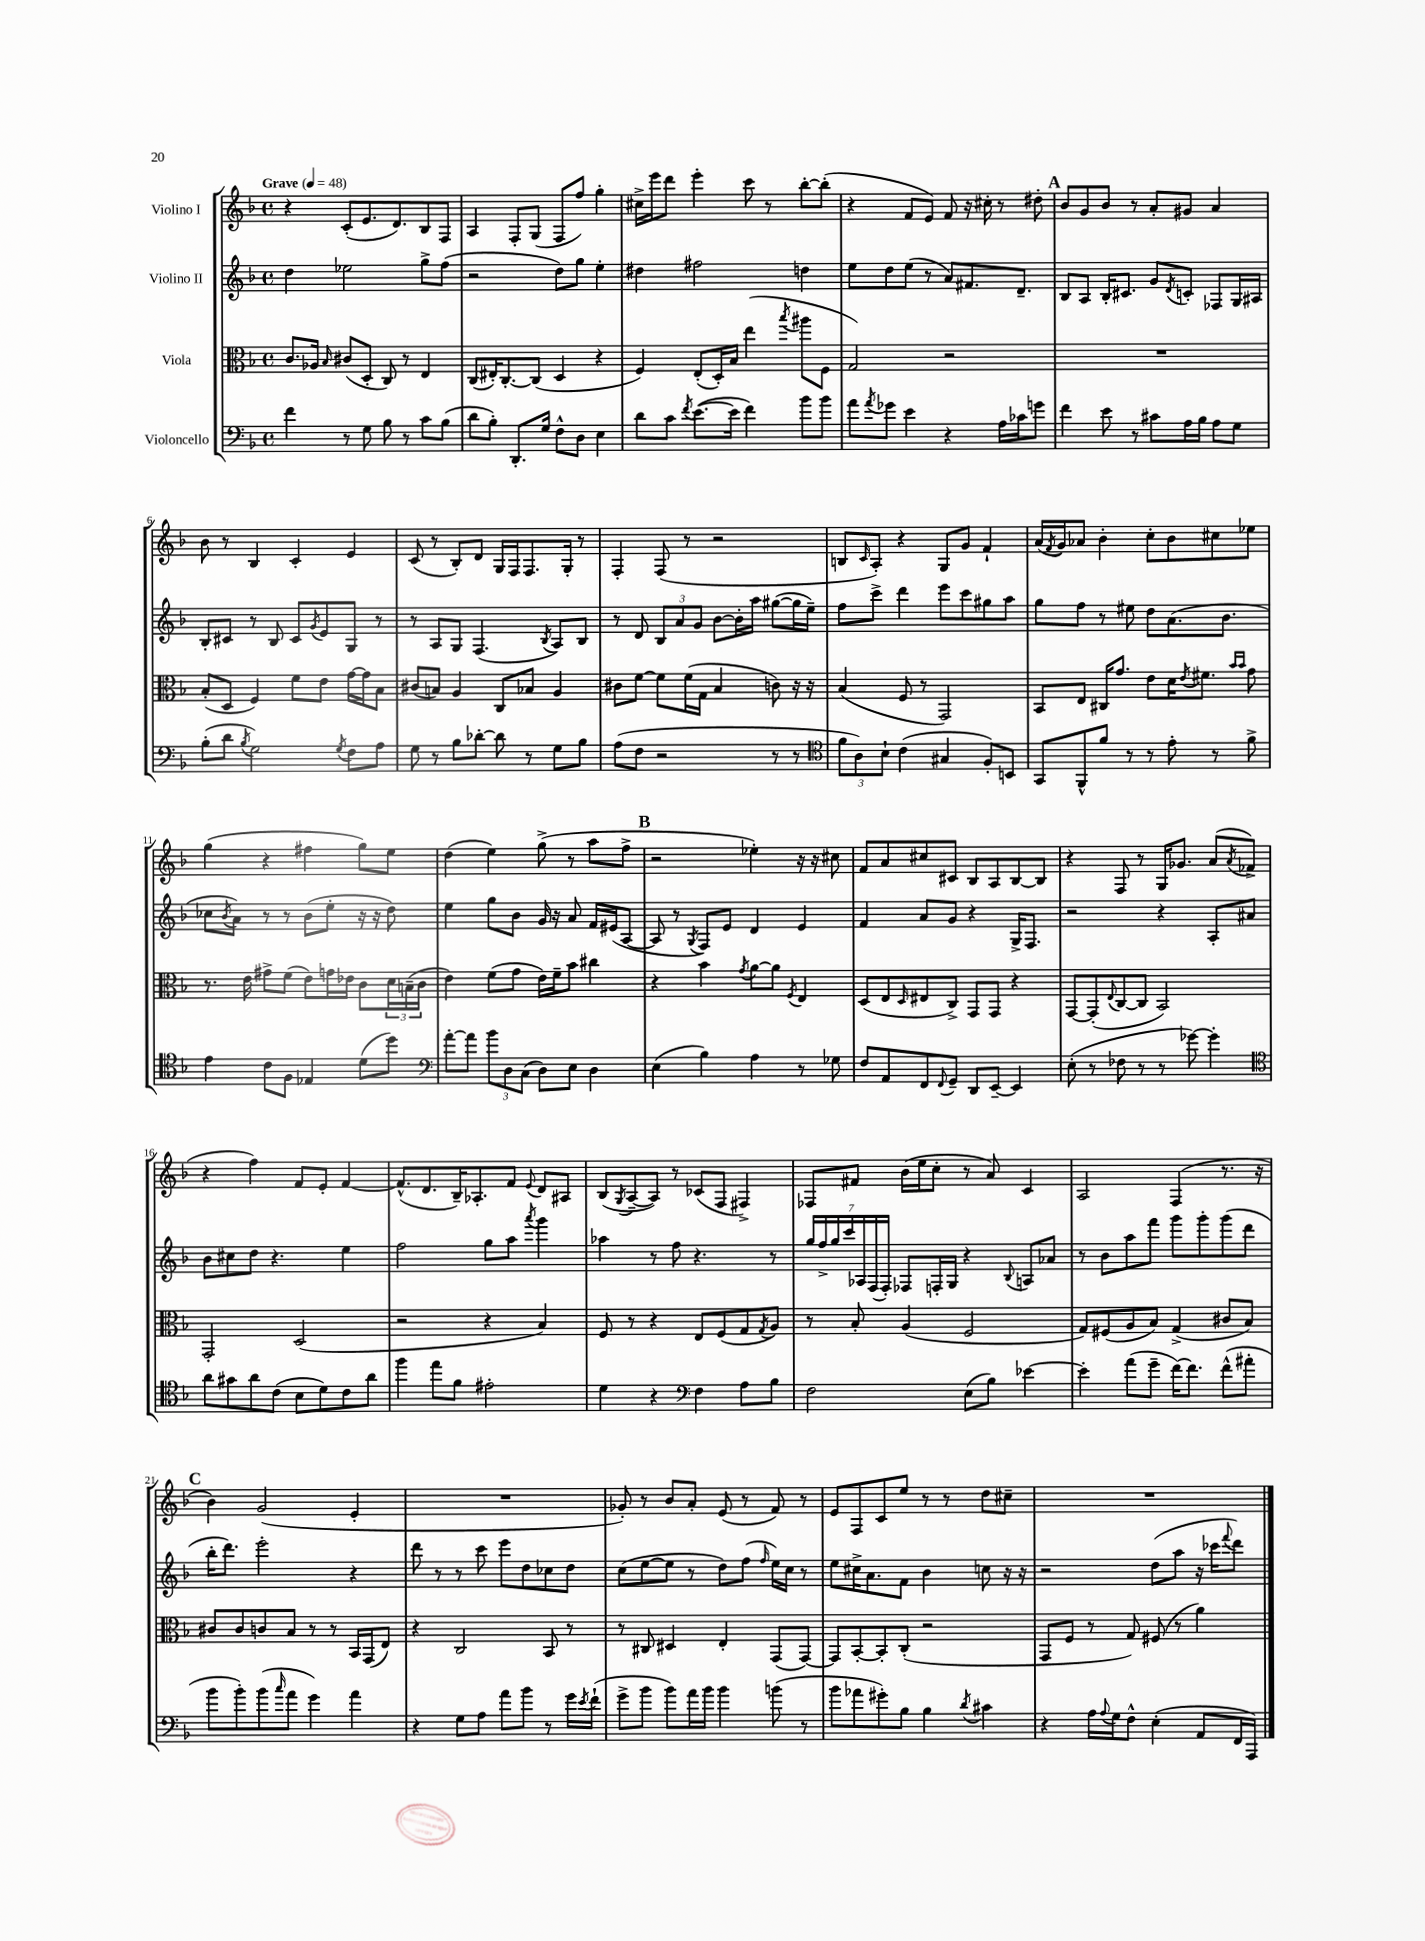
<<
\new StaffGroup <<
\new Staff = "s0" \with { instrumentName = "Violino I" } {
    \clef treble \key f \major \defaultTimeSignature \time 4/4 \tempo "Grave" 4 = 48
    r4 c'8-.( e'8. d'8.) bes8 f8 |
    a4 f8-. g8( f8 f''8) g''4-. |
    cis''16-> e'''16 d'''8 e'''4-. c'''8 r8 bes''8~-. bes''8-.( |
    r4 f'8 e'8) f'8 r16 cis''16-. r8 dis''8-. |
    \mark \markup { \bold "A" } bes'8 g'8 bes'8 r8 a'8-. gis'8 a'4 |
    bes'8 r8 bes4 c'4-. e'4 |
    c'8( r8 bes8-.) d'8 g16 f16 f8. g16-. r8 |
    f4-. f8( r8 r2 |
    b8 \grace { c'16 } a8-.) r4 g8 g'8 f'4-! |
    a'16( \acciaccatura { f'8 } g'16) aes'8 bes'4-. c''8-. bes'8 cis''8 ees''8 |
    g''4( r4 fis''4 g''8) e''8 |
    d''4( e''4) g''8->( r8 a''8 f''8-> |
    \mark \markup { \bold "B" } r2 ees''4-.) r16 r16 cis''8 |
    f'8 a'8 cis''8 cis'8 bes8 a8 bes8~ bes8 |
    r4 f8 r8 g16 ges'8. a'8( \acciaccatura { a'8 } fes'8-> |
    r4 f''4) f'8 e'8-. f'4~ |
    f'8.-^( d'8. bes16--) aes8.-. f'8 \appoggiatura { e'8 } d'8 ais8 |
    bes8( \acciaccatura { g8 } a8~-- a8) r8 ces'8( f8 fis4->) |
    fes8 fis'8 bes'16( e''16 c''8-. r8 a'8) c'4 |
    a2 f4( r8. r16 |
    \mark \markup { \bold "C" } bes'4) g'2( e'4-. |
    R1 |
    ges'8-.) r8 bes'8 a'8-. e'8( r8 f'8) r8 |
    e'8 f8 c'8 e''8 r8 r8 d''8 cis''8-- |
    R1 \bar "|." |
}
\new Staff = "s1" \with { instrumentName = "Violino II" } {
    \clef treble \key f \major \defaultTimeSignature \time 4/4
    d''4 ees''2 g''8-> f''8( |
    r2 d''8) g''8 e''4-. |
    dis''4 fis''2 d''4 |
    e''8 d''8 e''8( r8 a'8) fis'8. d'8.-- |
    \mark \markup { \bold "A" } bes8 a8 bes16-. cis'8. g'8 \acciaccatura { d'8 } c'8-. fes8 g16 ais16 |
    bes8-. cis'8 r8 bes8 cis'8 \acciaccatura { g'8 } e'8 g8 r8 |
    r8 a8 g8 f4.( \acciaccatura { bes8 } a8) bes8 |
    r8 d'8 \tuplet 3/2 { bes8 a'8 g'8 } bes'8~ bes'16-. a''16 gis''8~( gis''16 e''16--) |
    f''8 c'''8-> d'''4 e'''8 c'''8 gis''8 a''8 |
    g''8 f''8 r8 eis''8 d''8 a'8.( bes'8. |
    ces''8 \acciaccatura { bes'8 } a'8) r8 r8 bes'8( e''8-. r16 r16 d''8) |
    e''4 g''8 bes'8 g'16 r16 a'8 f'16 eis'16( a8~ |
    \mark \markup { \bold "B" } a8 r8 \acciaccatura { g8 } f8) e'8 d'4 e'4 |
    f'4 a'8 g'8 r4 g16-> f8. |
    r2 r4 a8-. ais'8 |
    bes'8 cis''8 d''8 r4. e''4 |
    f''2 g''8 a''8 \acciaccatura { a'''8 } g'''4 |
    aes''4 r8 f''8 r4. r8 |
    \tuplet 7/4 { g''16 f''16-> g''16 c'''16 aes16 f16( f16-.) } fes8 f16-. g16 r4 \appoggiatura { bes8 } a8 aes'8 |
    r8 bes'8 a''8 f'''8 g'''8 g'''8-. g'''8( d'''8 |
    \mark \markup { \bold "C" } bes''16-. d'''8.) e'''2-. r4 |
    d'''8 r8 r8 c'''8 e'''8 d''8 ces''8 d''8 |
    c''8( e''8~ e''8 r8 d''8) f''8( \grace { f''16 } e''16) c''16 r8 |
    e''8 cis''16-> a'8. f'8 bes'4 c''8 r16 r16 |
    r2 d''8( a''8 r16 ces'''16 \appoggiatura { f'''8 } d'''8) \bar "|." |
}
\new Staff = "s2" \with { instrumentName = "Viola" } {
    \clef alto \key f \major \defaultTimeSignature \time 4/4
    c'8. aes16 \grace { bes16 } cis'8( d8-. c8) r8 e4 |
    c8( eis16-.) c8.~-. c8( d4 r4 |
    f4) e8-.( d16-.) bes16 e''4( \acciaccatura { bes''8 } ais''8 f8 |
    g2) r2 |
    \mark \markup { \bold "A" } R1 |
    bes8-.( d8 f4) f'8 e'8 g'16~ g'16 bes8 |
    cis'8( b8) a4 c8 bes8 a4 |
    cis'8 f'8~ f'8 f'16( g16 bes4 c'8) r16 r16 |
    bes4( f8 r8 g,2) |
    bes,8 e8 cis16 g'8. e'8 d'16 \acciaccatura { e'8 } fis'8. \grace { bes'16 bes'16 } g'8 |
    r8. e'16 gis'8-> f'8( e'8) g'16 ees'16 c'8 \tuplet 3/2 { d'16 b16--( c'16 } |
    e'4) f'8( g'8 e'16) f'16-- bes'8 cis''4 |
    \mark \markup { \bold "B" } r4 bes'4 \acciaccatura { g'8 } a'8~ a'8 \acciaccatura { f8 } e4 |
    d8( e8 \grace { d16 } eis8 c8->) g,8 g,8 r4 |
    g,8~ g,8-.( \appoggiatura { e8 } c8~ c8 bes,2) |
    g,2-. d2( |
    r2 r4 bes4) |
    f8 r8 r4 e8 f8( g8 \acciaccatura { g8 } a8) |
    r8 bes8-. a4( f2 |
    g8) fis8( a8 bes8) g4->( cis'8 bes8) |
    \mark \markup { \bold "C" } cis'8 cis'8 c'8 bes8 r8 r8 bes,16 g,16( e8) |
    r4 c2 bes,8 r8 |
    r8 cis8 dis4 e4-. g,8( g,8~) |
    g,8 bes,8~-. bes,8-. c8-.( r2 |
    g,8 f8 r8 g8) fis8( r8 a'4) \bar "|." |
}
\new Staff = "s3" \with { instrumentName = "Violoncello" } {
    \clef bass \key f \major \defaultTimeSignature \time 4/4
    f'4 r8 g8 bes8 r8 c'8 bes8( |
    d'8 bes8-.) d,8.-. g16 f8-^ d8 e4 |
    d'8 c'8 \acciaccatura { f'8 } e'8.~( e'16 f'4) bes'8 bes'8 |
    a'8 \acciaccatura { a'8 } ges'8 e'4 r4 a16 ces'16 g'8 |
    \mark \markup { \bold "A" } f'4 e'8 r8 cis'8 a16 bes16 a8 g8 |
    bes8-.( d'8 \acciaccatura { bes8 } g2) \acciaccatura { g8 } f8 a8 |
    g8 r8 bes8 des'8~-. des'8 r8 g8 bes8 |
    a8( f8 r2 r8 r8 |
    \clef tenor \tuplet 3/2 { f'8 a8) bes8-! } c'4( gis4 f8-.) b,8 |
    g,8 f,8-^ f'8 r8 r8 e'8-. r8 f'8-> |
    e'4 c'8 f8 ees4 d'8( d''8) |
    \clef bass a'8~-. a'8 \tuplet 3/2 { bes'8 d8 c8( } d8) e8 d4 |
    \mark \markup { \bold "B" } e4( bes4) a4 r8 ges8 |
    f8 a,8 f,8 \appoggiatura { f,8 } g,8-- d,8 e,8~-- e,4 |
    e8-.( r8 fes8 r8 r8 ges'8~) ges'4-. |
    \clef tenor a'8 gis'8 a'8 c'8( bes8 d'8) c'8 a'8 |
    f''4 e''8 f'8 eis'2-. |
    d'4 r4 \clef bass f4 a8 bes8 |
    f2 e8( bes8) ees'4~ |
    ees'4-. a'8( g'8-- f'16~) f'8. f'8-^( ais'8-. |
    \mark \markup { \bold "C" } bes'8 bes'8-.) bes'8( \grace { c''16 } a'8 g'4) a'4 |
    r4 g8 a8 a'8 bes'8 r8 g'16 \acciaccatura { e'8 } f'16-!( |
    g'8-> bes'8 bes'8) a'16 bes'16 bes'4 b'8( r8 |
    bes'8 aes'8 gis'8-.) bes8 bes4 \acciaccatura { d'8 } cis'4 |
    r4 a16 \appoggiatura { a8 } g16 f8-^ e4-.( a,8 f,16 a,,16) \bar "|." |
}
>>
>>
